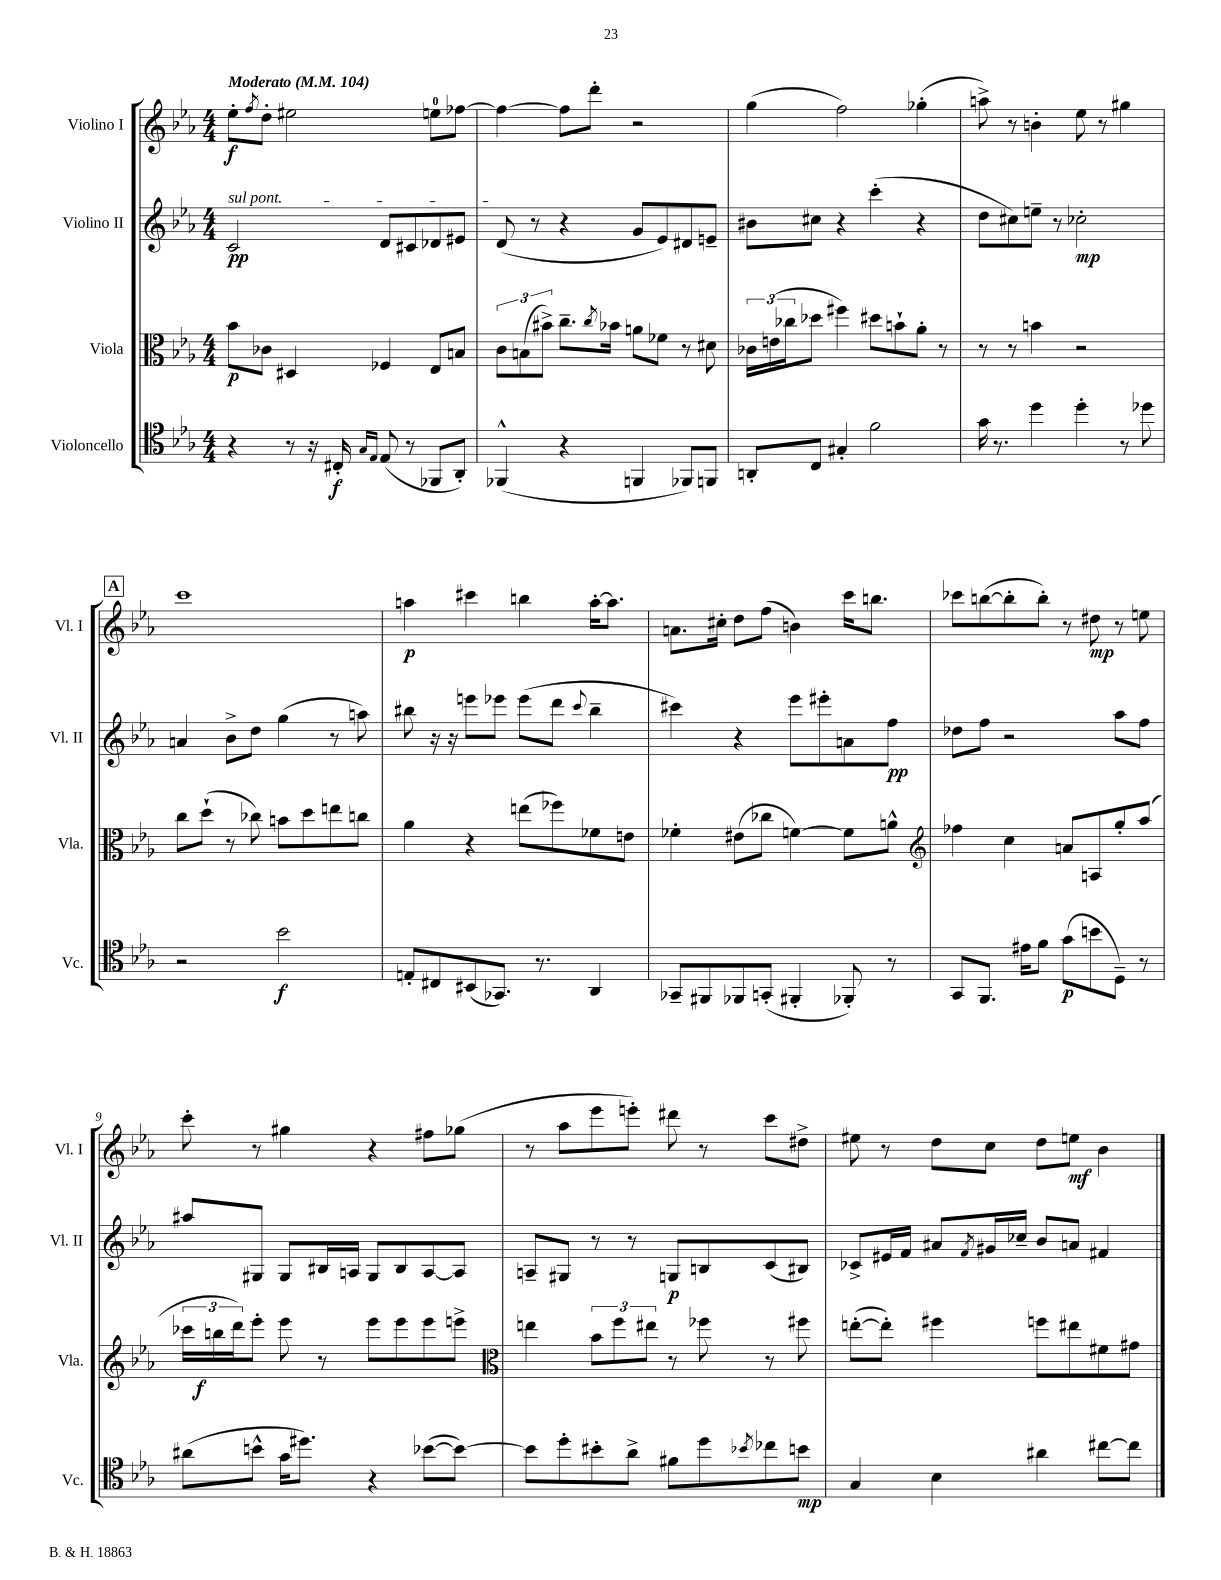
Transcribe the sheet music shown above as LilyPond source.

<<
\new StaffGroup <<
\new Staff = "s0" \with { instrumentName = "Violino I" shortInstrumentName = "Vl. I" } {
    \clef treble \key ees \major \numericTimeSignature \time 4/4 \tempo "Moderato" 4 = 104
    ees''8-.\f \acciaccatura { f''8 } d''8-. eis''2 e''8-0 fes''8~ |
    fes''4~ fes''8 d'''8-. r2 |
    g''4( f''2) ges''4-.( |
    a''8->) r8 b'4-. ees''8 r8 gis''4 |
    \mark \markup { \box "A" } c'''1 |
    a''4\p cis'''4 b''4 a''16~-. a''8. |
    a'8. cis''16-. d''8 f''8( b'4) c'''16 b''8. |
    ces'''8 b''8~( b''8-. b''8-.) r8 dis''8\mp r8 e''8 |
    c'''8-. r8 gis''4 r4 fis''8 ges''8( |
    r8 aes''8 ees'''8 e'''8-.) dis'''8 r8 c'''8 dis''8-> |
    eis''8 r8 d''8 c''8 d''8 e''8\mf bes'4 \bar "|." |
}
\new Staff = "s1" \with { instrumentName = "Violino II" shortInstrumentName = "Vl. II" } {
    \clef treble \key ees \major \numericTimeSignature \time 4/4
    \once \override TextSpanner.bound-details.left.text = \markup { \italic "sul pont." } c'2\pp\startTextSpan d'8 cis'8 des'8 eis'8 |
    d'8\stopTextSpan( r8 r4 g'8 ees'8) dis'8 e'8-- |
    bis'8 cis''8 r4 c'''4-.( r4 |
    d''8 cis''8) e''8-- r8 ces''2-.\mp |
    \mark \markup { \box "A" } a'4 bes'8-> d''8 g''4( r8 a''8) |
    bis''8 r16 r16 e'''8 ees'''8 ees'''8( d'''8 \appoggiatura { c'''8 } bis''4-- |
    cis'''4) r4 ees'''8 eis'''8-. a'8 f''8\pp |
    des''8 f''8 r2 aes''8 f''8 |
    ais''8 gis8 gis8 bis16 a16 gis8 bis8 a8~ a8 |
    a8-- gis8 r8 r8 g8\p b8 c'8( bis8) |
    ces'8-> eis'16 f'16 ais'8 \acciaccatura { f'8 } gis'16 ces''16-- bes'8 a'8 fis'4 \bar "|." |
}
\new Staff = "s2" \with { instrumentName = "Viola" shortInstrumentName = "Vla." } {
    \clef alto \key ees \major \numericTimeSignature \time 4/4
    bes'8\p ces'8 dis4 fes4 ees8 b8 |
    \tuplet 3/2 { c'8 b8( bis'8->) } c''8.-- \acciaccatura { c''8 } bes'16 a'8 fes'8 r8 dis'8 |
    \tuplet 3/2 { ces'16 e'16( ces''16 } des''8 fis''4) dis''8 b'8-! aes'8-. r8 |
    r8 r8 b'4 r2 |
    \mark \markup { \box "A" } c''8 d''8-!( r8 ces''8) b'8 d''8 e''8 c''8 |
    aes'4 r4 e''8( fes''8) fes'8 e'8 |
    fes'4-. eis'8( ces''8 f'4~) f'8 a'8-^ |
    \clef treble fes''4 c''4 a'8 a8 g''8-. aes''8( |
    \tuplet 3/2 { ces'''16 b''16\f d'''16) } ees'''8-. ees'''8 r8 ees'''8 ees'''8 ees'''8 e'''8-> |
    \clef alto e''4 \tuplet 3/2 { bes'8 f''8 eis''8 } r8 fes''8 r8 fis''8 |
    e''8~-.( e''8-.) fis''4 f''8 eis''8 fis'8 gis'8 \bar "|." |
}
\new Staff = "s3" \with { instrumentName = "Violoncello" shortInstrumentName = "Vc." } {
    \clef tenor \key ees \major \numericTimeSignature \time 4/4
    r4 r8 r16 cis16-.\f \grace { g16 ees16 } ees8( r8 fes,8 aes,8-.) |
    fes,4-^( r4 f,4 fes,8) f,8 |
    a,8-. c8 gis4-. f'2 |
    g'16 r8. d''4 d''4-. r8 des''8 |
    \mark \markup { \box "A" } r2 bes'2\f |
    e8-. cis8 bis,8( ges,8.) r8. aes,4 |
    ges,8-- fis,8 fes,8 g,8-.( fis,4-. fes,8-.) r8 |
    g,8 f,8. eis'16 f'8 g'8\p( b'8 d8--) r8 |
    ais'8( b'8-^ g'16 dis''8.) r4 bes'8~( bes'8~) |
    bes'8 d''8-. bis'8-. aes'8-> fis'8 d''8 \acciaccatura { bes'8 } ces''8 b'8\mp |
    g4 bes4 ais'4 cis''8~ cis''8 \bar "|." |
}
>>
>>
